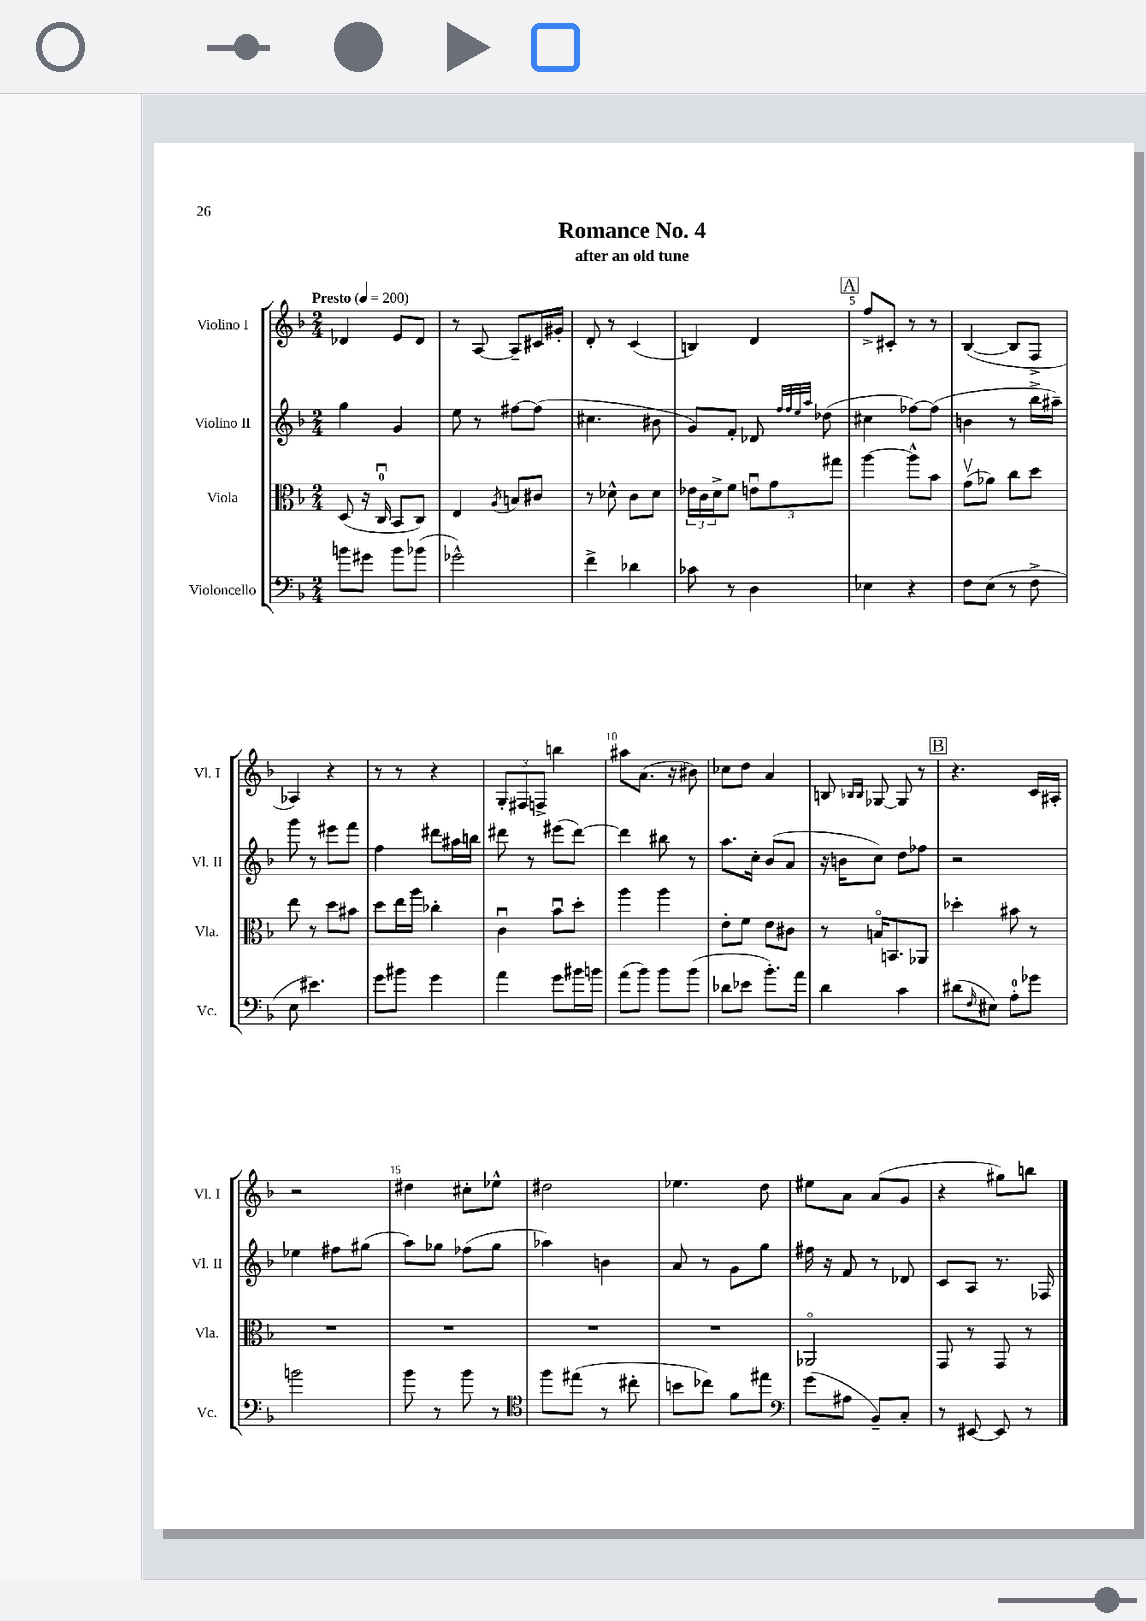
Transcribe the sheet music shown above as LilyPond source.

\header { title = "Romance No. 4" subtitle = "after an old tune" }
<<
\new StaffGroup <<
\new Staff = "s0" \with { instrumentName = "Violino I" shortInstrumentName = "Vl. I" } {
    \clef treble \key f \major \numericTimeSignature \time 2/4 \tempo "Presto" 4 = 200
    des'4 e'8 des'8 |
    r8 a8~ a8-- cis'16 gis'16-. |
    d'8-. r8 c'4( |
    b4) d'4 |
    \mark \markup { \box "A" } f''8-> cis'8-. r8 r8 |
    bes4~( bes8 f8-> |
    aes4) r4 |
    r8 r8 r4 |
    \tuplet 3/2 { g8-. fis8 f8-> } b''4 |
    ais''8 a'8.( r16 bis'8) |
    ces''8 d''8 a'4 |
    b8 \grace { bes16 bes16 } ges8~ ges8 r8 |
    \mark \markup { \box "B" } r4. c'16 ais16-. |
    r2 |
    dis''4 cis''8-. ees''8-^ |
    dis''2 |
    ees''4. d''8 |
    eis''8 a'8 a'8( g'8 |
    r4 gis''8) b''8 \bar "|." |
}
\new Staff = "s1" \with { instrumentName = "Violino II" shortInstrumentName = "Vl. II" } {
    \clef treble \key f \major \numericTimeSignature \time 2/4
    g''4 g'4 |
    e''8 r8 fis''8~ fis''8( |
    cis''4. bis'8 |
    g'8) f'8-. des'8 \grace { f''32 f''32 e''32 a''32 } des''8( |
    \mark \markup { \box "A" } cis''4 fes''8~) fes''8( |
    b'4 r8 bes''16-> ais''16--) |
    g'''8 r8 eis'''8 f'''8 |
    f''4 dis'''8 ais''16 b''16 |
    dis'''8 r8 eis'''8( dis'''8~) |
    dis'''4 bis''8 r8 |
    a''8. c''16-. bes'8( a'8 |
    r16 b'16 c''8) d''8 fes''8 |
    \mark \markup { \box "B" } r2 |
    ees''4 fis''8 gis''8( |
    a''8) ges''8 fes''8( ges''8 |
    aes''4) b'4 |
    a'8 r8 g'8 g''8 |
    fis''16 r16 f'8 r8 des'8 |
    c'8 a8 r8. fes16 \bar "|." |
}
\new Staff = "s2" \with { instrumentName = "Viola" shortInstrumentName = "Vla." } {
    \clef alto \key f \major \numericTimeSignature \time 2/4
    d8( r16 c16-0\downbow bes,8 c8) |
    e4 \acciaccatura { a8 } b8 cis'8 |
    r8 des'8-^ c'8 des'8 |
    \tuplet 3/2 { ees'16 c'16 d'16-> } f'8 \tuplet 3/2 { e'8\downbow g'8 gis''8 } |
    \mark \markup { \box "A" } a''4~ a''8-^ bes'8 |
    g'8\upbow( aes'8) c''8 d''8 |
    e''8 r8 d''8 bis'8 |
    d''8 e''16 a''16 ces''4-. |
    c'4\downbow bes'8\downbow d''8-. |
    a''4 a''4 |
    e'8-. f'8 e'8 cis'8 |
    r8 b16\flageolet b,8. aes,8 |
    \mark \markup { \box "B" } des''4-. bis'8 r8 |
    R2 |
    R2 |
    R2 |
    R2 |
    aes,2\flageolet |
    g,8 r8 g,8 r8 \bar "|." |
}
\new Staff = "s3" \with { instrumentName = "Violoncello" shortInstrumentName = "Vc." } {
    \clef bass \key f \major \numericTimeSignature \time 2/4
    b'8 gis'8 b'8 bes'8( |
    ges'2-^) |
    f'4-> des'4 |
    ces'8 r8 d4 |
    \mark \markup { \box "A" } ees4 r4 |
    f8 e8( r8 f8-> |
    e8 eis'4.) |
    g'8 bis'8 g'4 |
    a'4 g'8 bis'16 b'16 |
    a'8( bes'8) bes'8 bes'8( |
    des'8 ees'8 bes'8.-.) a'16 |
    d'4 c'4 |
    \mark \markup { \box "B" } dis'8( \grace { f16 } eis8) a8-0-. ges'8 |
    b'2 |
    bes'8 r8 bes'8 r8 |
    \clef tenor f''8 eis''8( r8 cis''8-. |
    b'8 ces''8) f'8 eis''8 |
    \clef bass g'8( ais8 bes,8--) c8-. |
    r8 eis,8~ eis,8 r8 \bar "|." |
}
>>
>>
\layout { \context { \Score \override BarNumber.break-visibility = ##(#f #t #t) barNumberVisibility = #(every-nth-bar-number-visible 5) } }
